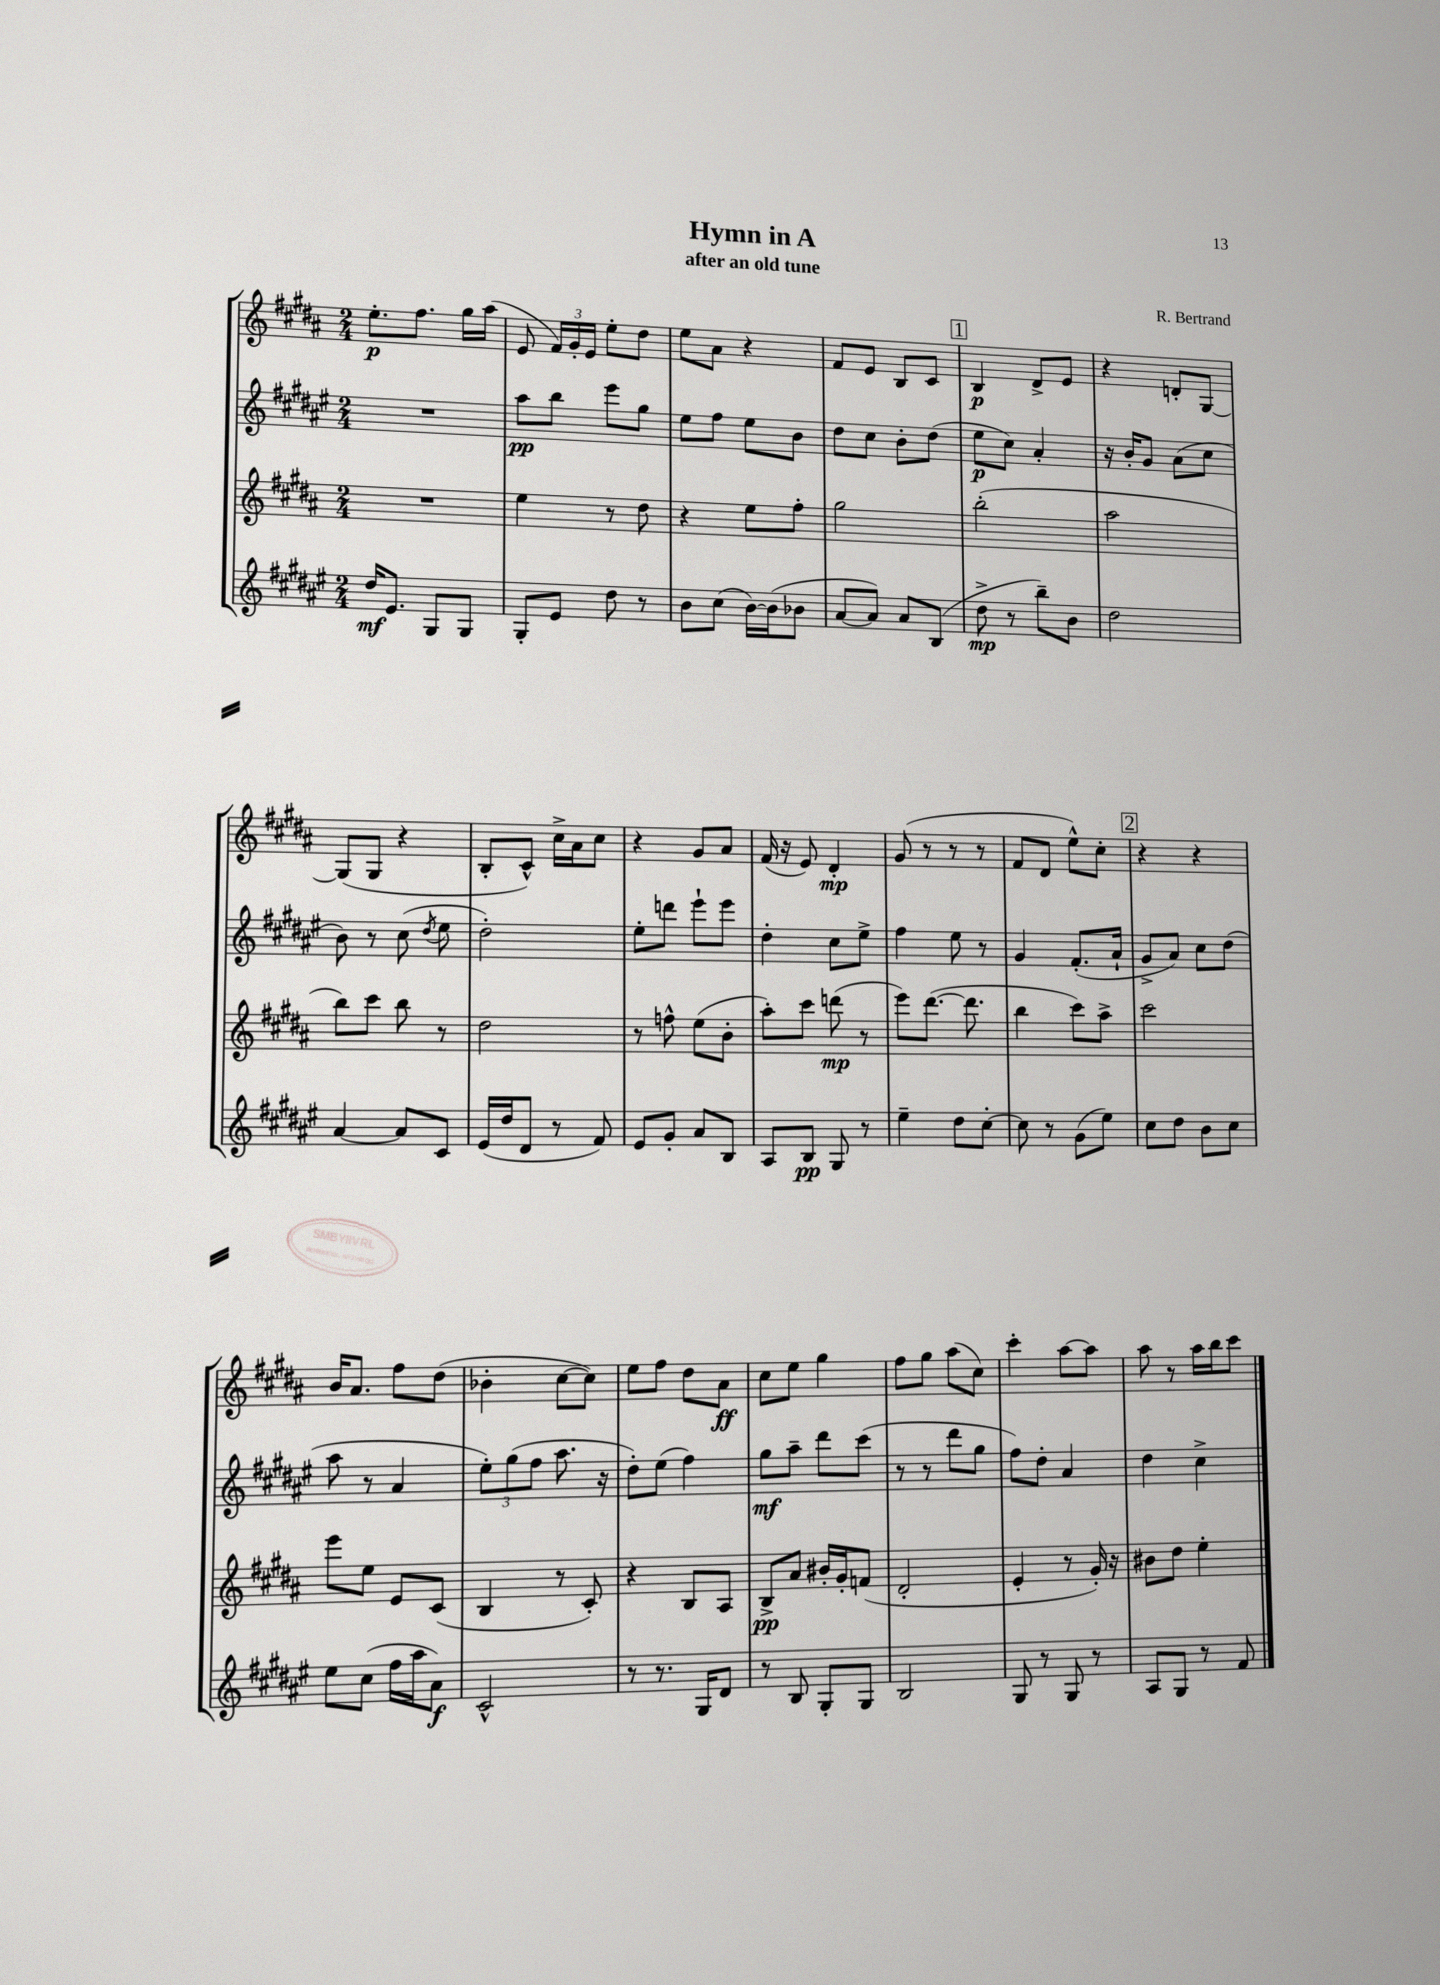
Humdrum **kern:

**kern	**kern	**kern	**kern
*staff4	*staff3	*staff2	*staff1
*clefG2	*clefG2	*clefG2	*clefG2
*k[f#c#g#d#a#e#]	*k[f#c#g#d#a#]	*k[f#c#g#d#a#e#]	*k[f#c#g#d#a#]
*M2/4	*M2/4	*M2/4	*M2/4
16dd#	2r	2r	8.ee'
8.e#	.	.	.
.	.	.	8.ff#
8G#	.	.	.
8G#	.	.	16gg#
.	.	.	(16aa#
=	=	=	=
8G#'	4ee	8aa#	8e
8e#	.	8bb	24f#)
.	.	.	24g#'
.	.	.	24e
8dd#	8r	8eee#	8ee'
8r	8dd#	8gg#	8dd#
=	=	=	=
8b	4r	8ee#	8ee
(8cc#	.	8ff#	8a#
[16b)	8ee	8ee#	4r
(16b]	.	.	.
8b-	8ff#'	8b	.
=	=	=	=
[8a#	2gg#	8dd#	8f#
8a#])	.	8cc#	8e
8a#	.	8b'	8B
(8B	.	(8dd#	8c#
=	=	=	=
8dd#^	(2bb'	8ee#	4B
8r	.	8cc#)	.
8bb~)	.	4a#'	8d#^
8b	.	.	8e
=	=	=	=
2dd#	2aa#	16r	4r
.	.	16b'	.
.	.	8g#	.
.	.	(8a#	8d'
.	.	8cc#	[8G#
=	=	=	=
[4a#	8bb)	8b)	(8G#]
.	8ccc#	8r	8G#
8a#]	8bb	(8cc#	4r
.	.	8qdd#	.
8c#	8r	8ee#	.
=	=	=	=
(16e#	2dd#	2dd#')	8B'
16dd#	.	.	.
8d#	.	.	8c#^^)
8r	.	.	16cc#^
.	.	.	16a#
8f#)	.	.	8cc#
=	=	=	=
8e#	8r	8ee#'	4r
8g#'	8ff^^	8ddd	.
8a#	(8ee	8eee#`	8g#
8B	8b'	8eee#	8a#
=	=	=	=
8A#	8aa#')	4dd#'	(16f#
.	.	.	16r
8B	8ccc#	.	8e)
8G#	(8ddd	8cc#	4d#'
8r	8r	8ee#^	.
=	=	=	=
4ee#~	8eee)	4ff#	(8g#
.	([8.ddd#	.	8r
8dd#	.	8ee#	8r
.	8.ddd#]	.	.
[8cc#'	.	8r	8r
=	=	=	=
8cc#]	4bb	4g#	8f#
8r	.	.	8d#
(8g#	8ccc#)	(8.f#'	8ee^^)
8ee#)	8aa#^	.	8cc#'
.	.	16a#`	.
=	=	=	=
8cc#	2ccc#	8g#^	4r
8dd#	.	8a#)	.
8b	.	8cc#	4r
8cc#	.	(8dd#	.
=	=	=	=
8ee#	8eee	8aa#	16b
.	.	.	8.a#
(8cc#	8ee	8r	.
16ff#	8e	4a#	8ff#
16aa#	.	.	.
8a#)	(8c#	.	(8dd#
=	=	=	=
2c#^^	4B	12ee#')	4b-'
.	.	(12gg#	.
.	.	12ff#	.
.	8r	8.aa#	[8cc#
.	8c#')	.	8cc#])
.	.	16r	.
=	=	=	=
8r	4r	8dd#')	8ee
8.r	.	(8ee#	8ff#
.	8B	4ff#)	8dd#
16G#	.	.	.
8d#	8A#	.	8a#
=	=	=	=
8r	8B^	8gg#	8cc#
8B	8a#	8aa#~	8ee
8G#'	16b#'	8ddd#	4gg#
.	16g#'	.	.
8G#	(8f	(8ccc#	.
=	=	=	=
2B	2d#'	8r	8ff#
.	.	8r	8gg#
.	.	8ddd#	(8aa#
.	.	8gg#	8cc#)
=	=	=	=
8G#	4e'	8ff#)	4ccc#'
8r	.	8dd#'	.
8G#	8r	4a#	[8aa#
8r	16g#')	.	8aa#]
.	16r	.	.
=	=	=	=
8A#	8b#	4dd#	8aa#
8G#	8dd#	.	8r
8r	4ee'	4cc#^	16aa#
.	.	.	16bb
8f#	.	.	8ccc#
==	==	==	==
*-	*-	*-	*-
